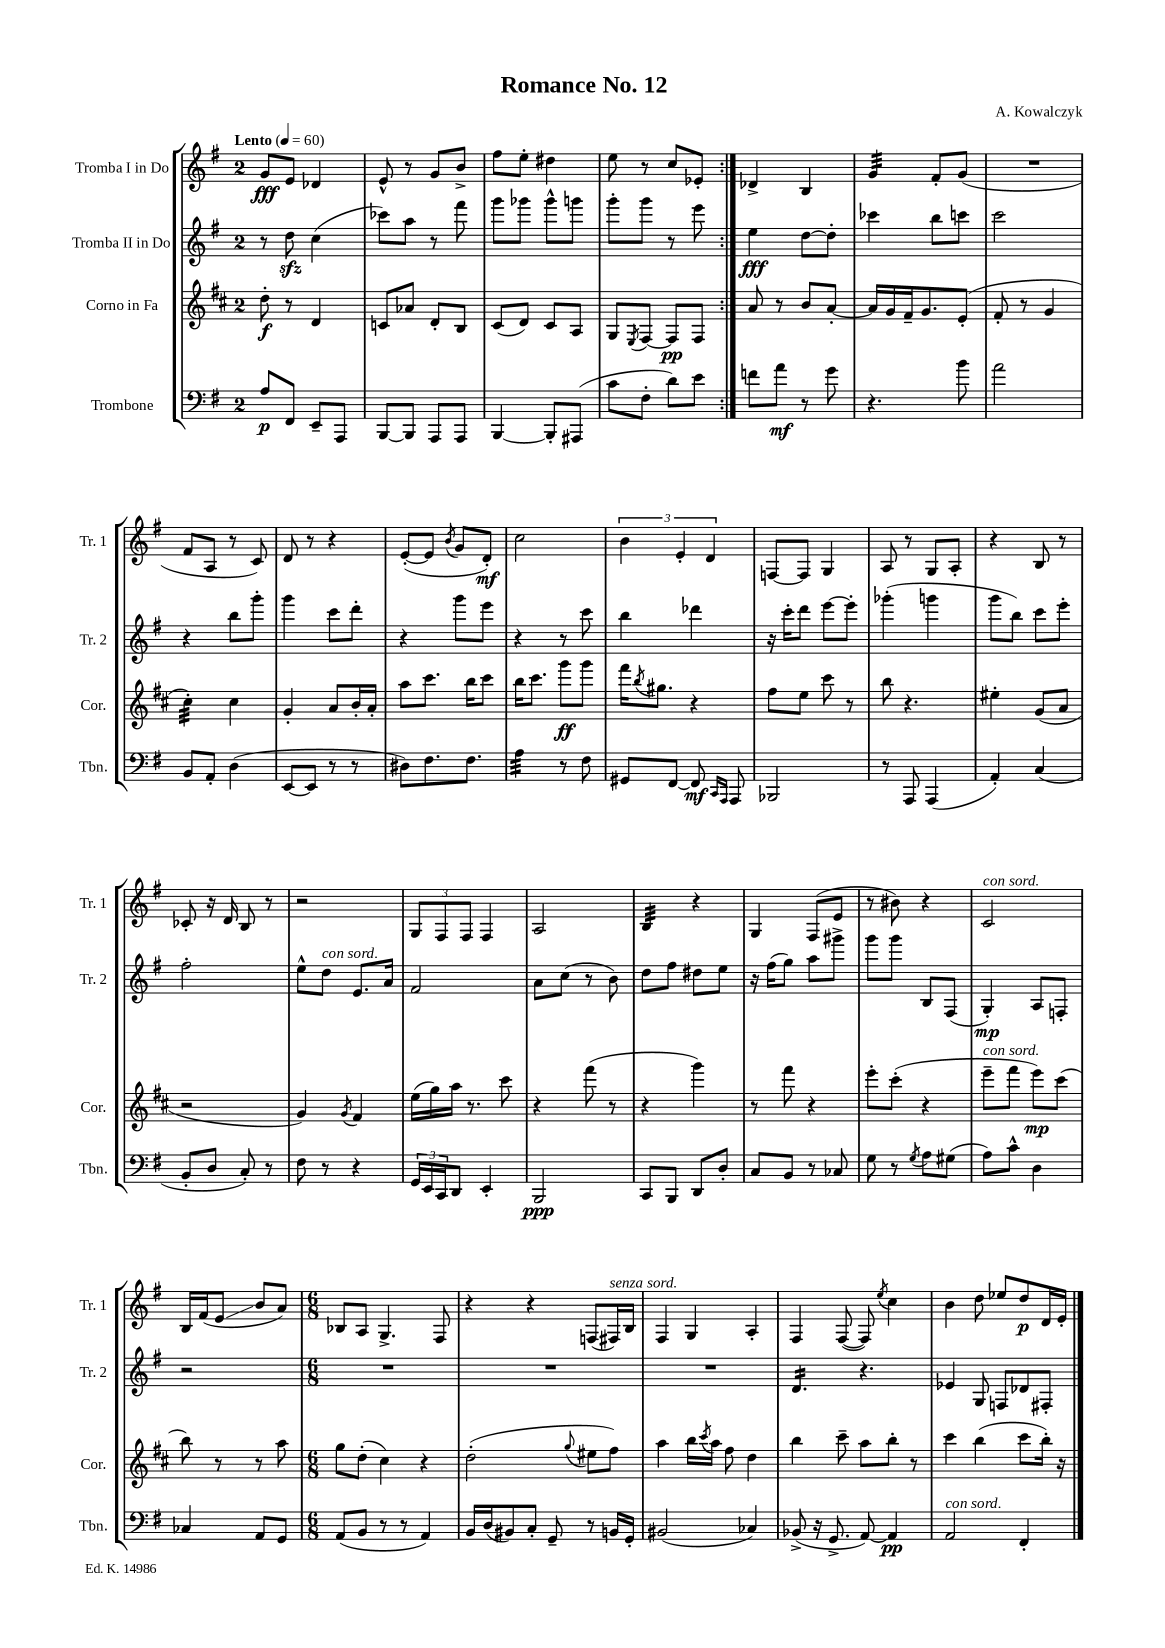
\header { title = "Romance No. 12" composer = "A. Kowalczyk" }
<<
\new StaffGroup <<
\new Staff = "s0" \with { instrumentName = "Tromba I in Do" shortInstrumentName = "Tr. 1" } {
    \clef treble \key g \major \once \override Staff.TimeSignature.style = #'single-digit \time 2/4 \tempo "Lento" 4 = 60
    \repeat volta 2 { g'8\fff e'8 des'4 |
    e'8-^ r8 g'8 b'8-> |
    fis''8 e''8-. dis''4 |
    e''8 r8 c''8 ees'8-. | }
    des'4-> b4 |
    g'4:32 fis'8-. g'8( |
    R2 |
    fis'8 a8 r8 c'8) |
    d'8 r8 r4 |
    e'8~-.( e'8 \acciaccatura { b'8 } g'8 d'8-.\mf) |
    c''2 |
    \tuplet 3/2 { b'4 e'4-. d'4 } |
    f8~ f8 g4 |
    a8 r8 g8 a8-. |
    r4 b8 r8 |
    ces'8-. r16 d'16 b8 r8 |
    r2 |
    \tuplet 3/2 { g8 fis8 fis8 } fis4 |
    a2 |
    b4:32 r4 |
    g4 fis8( e'8 |
    r8 bis'8) r4 |
    c'2^\markup { \italic "con sord." } |
    b16 fis'16( e'8\glissando b'8 a'8) |
    \numericTimeSignature \time 6/8 bes8 a8 g4.-> fis8 |
    r4 r4 f8( fis16^\markup { \italic "senza sord." }) b16 |
    fis4 g4 a4-. |
    fis4 fis8~( fis8) \acciaccatura { e''8 } c''4 |
    b'4 d''8 ees''8 d''8\p d'16 e'16-. \bar "|." |
}
\new Staff = "s1" \with { instrumentName = "Tromba II in Do" shortInstrumentName = "Tr. 2" } {
    \clef treble \key g \major \once \override Staff.TimeSignature.style = #'single-digit \time 2/4
    \repeat volta 2 { r8 d''8\sfz c''4( |
    ces'''8) a''8 r8 fis'''8 |
    g'''8 ges'''8 ges'''8-^ g'''8 |
    g'''8-. g'''8 r8 e'''8 | }
    e''4\fff d''8~ d''8-. |
    ces'''4 b''8 c'''8 |
    c'''2 |
    r4 b''8 g'''8-. |
    g'''4 c'''8 d'''8-. |
    r4 g'''8 e'''8 |
    r4 r8 c'''8 |
    b''4 des'''4 |
    r16 c'''16-. d'''8 e'''8~ e'''8-. |
    ges'''4-.( g'''4 |
    g'''8 b''8) c'''8 e'''8-. |
    fis''2-. |
    e''8-^ d''8^\markup { \italic "con sord." } e'8. a'16 |
    fis'2 |
    a'8 c''8( r8 b'8) |
    d''8 fis''8 dis''8 e''8 |
    r16 fis''16( g''8) a''8 gis'''8-> |
    g'''8 g'''8 b8 fis8( |
    g4-.\mp) a8 f8-. |
    r2 |
    \numericTimeSignature \time 6/8 R2. |
    R2. |
    R2. |
    d'4.:16 r4. |
    ees'4 g8 f8 des'8 fis8-. \bar "|." |
}
\new Staff = "s2" \with { instrumentName = "Corno in Fa" shortInstrumentName = "Cor." } {
    \clef treble \key d \major \once \override Staff.TimeSignature.style = #'single-digit \time 2/4
    \repeat volta 2 { d''8-.\f r8 d'4 |
    c'8 aes'8 d'8-. b8 |
    cis'8( d'8) cis'8 a8 |
    g8 \acciaccatura { e8 } fis8~ fis8\pp fis8 | }
    a'8 r8 b'8 a'8~-. |
    a'16 g'16 fis'16-- g'8. e'8-.( |
    fis'8-. r8 g'4 |
    cis''4:32-.) cis''4 |
    g'4-. a'8 b'16-. a'16-. |
    a''8 cis'''8. b''16 cis'''8 |
    b''16 cis'''8. g'''8\ff g'''8 |
    fis'''16 \acciaccatura { b''8 } gis''8. r4 |
    fis''8 e''8 cis'''8 r8 |
    b''8 r4. |
    eis''4-. g'8( a'8 |
    r2 |
    g'4) \acciaccatura { g'8 } fis'4 |
    e''16( g''16) a''16 r8. cis'''8 |
    r4 fis'''8( r8 |
    r4 g'''4) |
    r8 fis'''8 r4 |
    e'''8-. cis'''8-.( r4 |
    e'''8--^\markup { \italic "con sord." } fis'''8 e'''8\mp) cis'''8( |
    b''8) r8 r8 a''8 |
    \numericTimeSignature \time 6/8 g''8 d''8-.( cis''4) r4 |
    d''2-.( \appoggiatura { g''8 } eis''8 fis''8) |
    a''4 b''16 \acciaccatura { cis'''8 } a''16 fis''8 d''4 |
    b''4 cis'''8-- a''8 b''8-. r8 |
    cis'''4 b''4( cis'''8 b''16-.) r16 \bar "|." |
}
\new Staff = "s3" \with { instrumentName = "Trombone" shortInstrumentName = "Tbn." } {
    \clef bass \key g \major \once \override Staff.TimeSignature.style = #'single-digit \time 2/4
    \repeat volta 2 { a8\p fis,8 e,8-- a,,8 |
    b,,8~ b,,8 a,,8 a,,8 |
    b,,4~ b,,8-. ais,,8( |
    c'8 fis8-. d'8) e'8 | }
    f'8 a'8\mf r8 g'8 |
    r4. b'8 |
    a'2 |
    b,8 a,8-. d4( |
    e,8~ e,8 r8 r8 |
    dis8) fis8. fis8. |
    a4:32 r8 fis8 |
    gis,8 fis,8~ fis,8\mf \grace { c,16 a,,16 } a,,8 |
    bes,,2 |
    r8 a,,8 a,,4( |
    a,4-.) c4( |
    b,8-. d8 c8-.) r8 |
    fis8 r8 r4 |
    \tuplet 3/2 { g,16 e,16 c,16 } d,8 e,4-. |
    b,,2\ppp |
    c,8 b,,8 d,8 d8-. |
    c8 b,8 r8 ces8 |
    g8 r8 \acciaccatura { g8 } a8 gis8( |
    a8) c'8-^ d4 |
    ces4 a,8 g,8 |
    \numericTimeSignature \time 6/8 a,8( b,8 r8 r8 a,4) |
    b,16 d16( bis,8) c8-. g,8-- r8 b,16 g,16-. |
    bis,2( ces4) |
    bes,8->( r16 g,8.-> a,8~) a,4\pp |
    a,2^\markup { \italic "con sord." } fis,4-. \bar "|." |
}
>>
>>
\layout { \context { \Score \remove "Bar_number_engraver" } }
